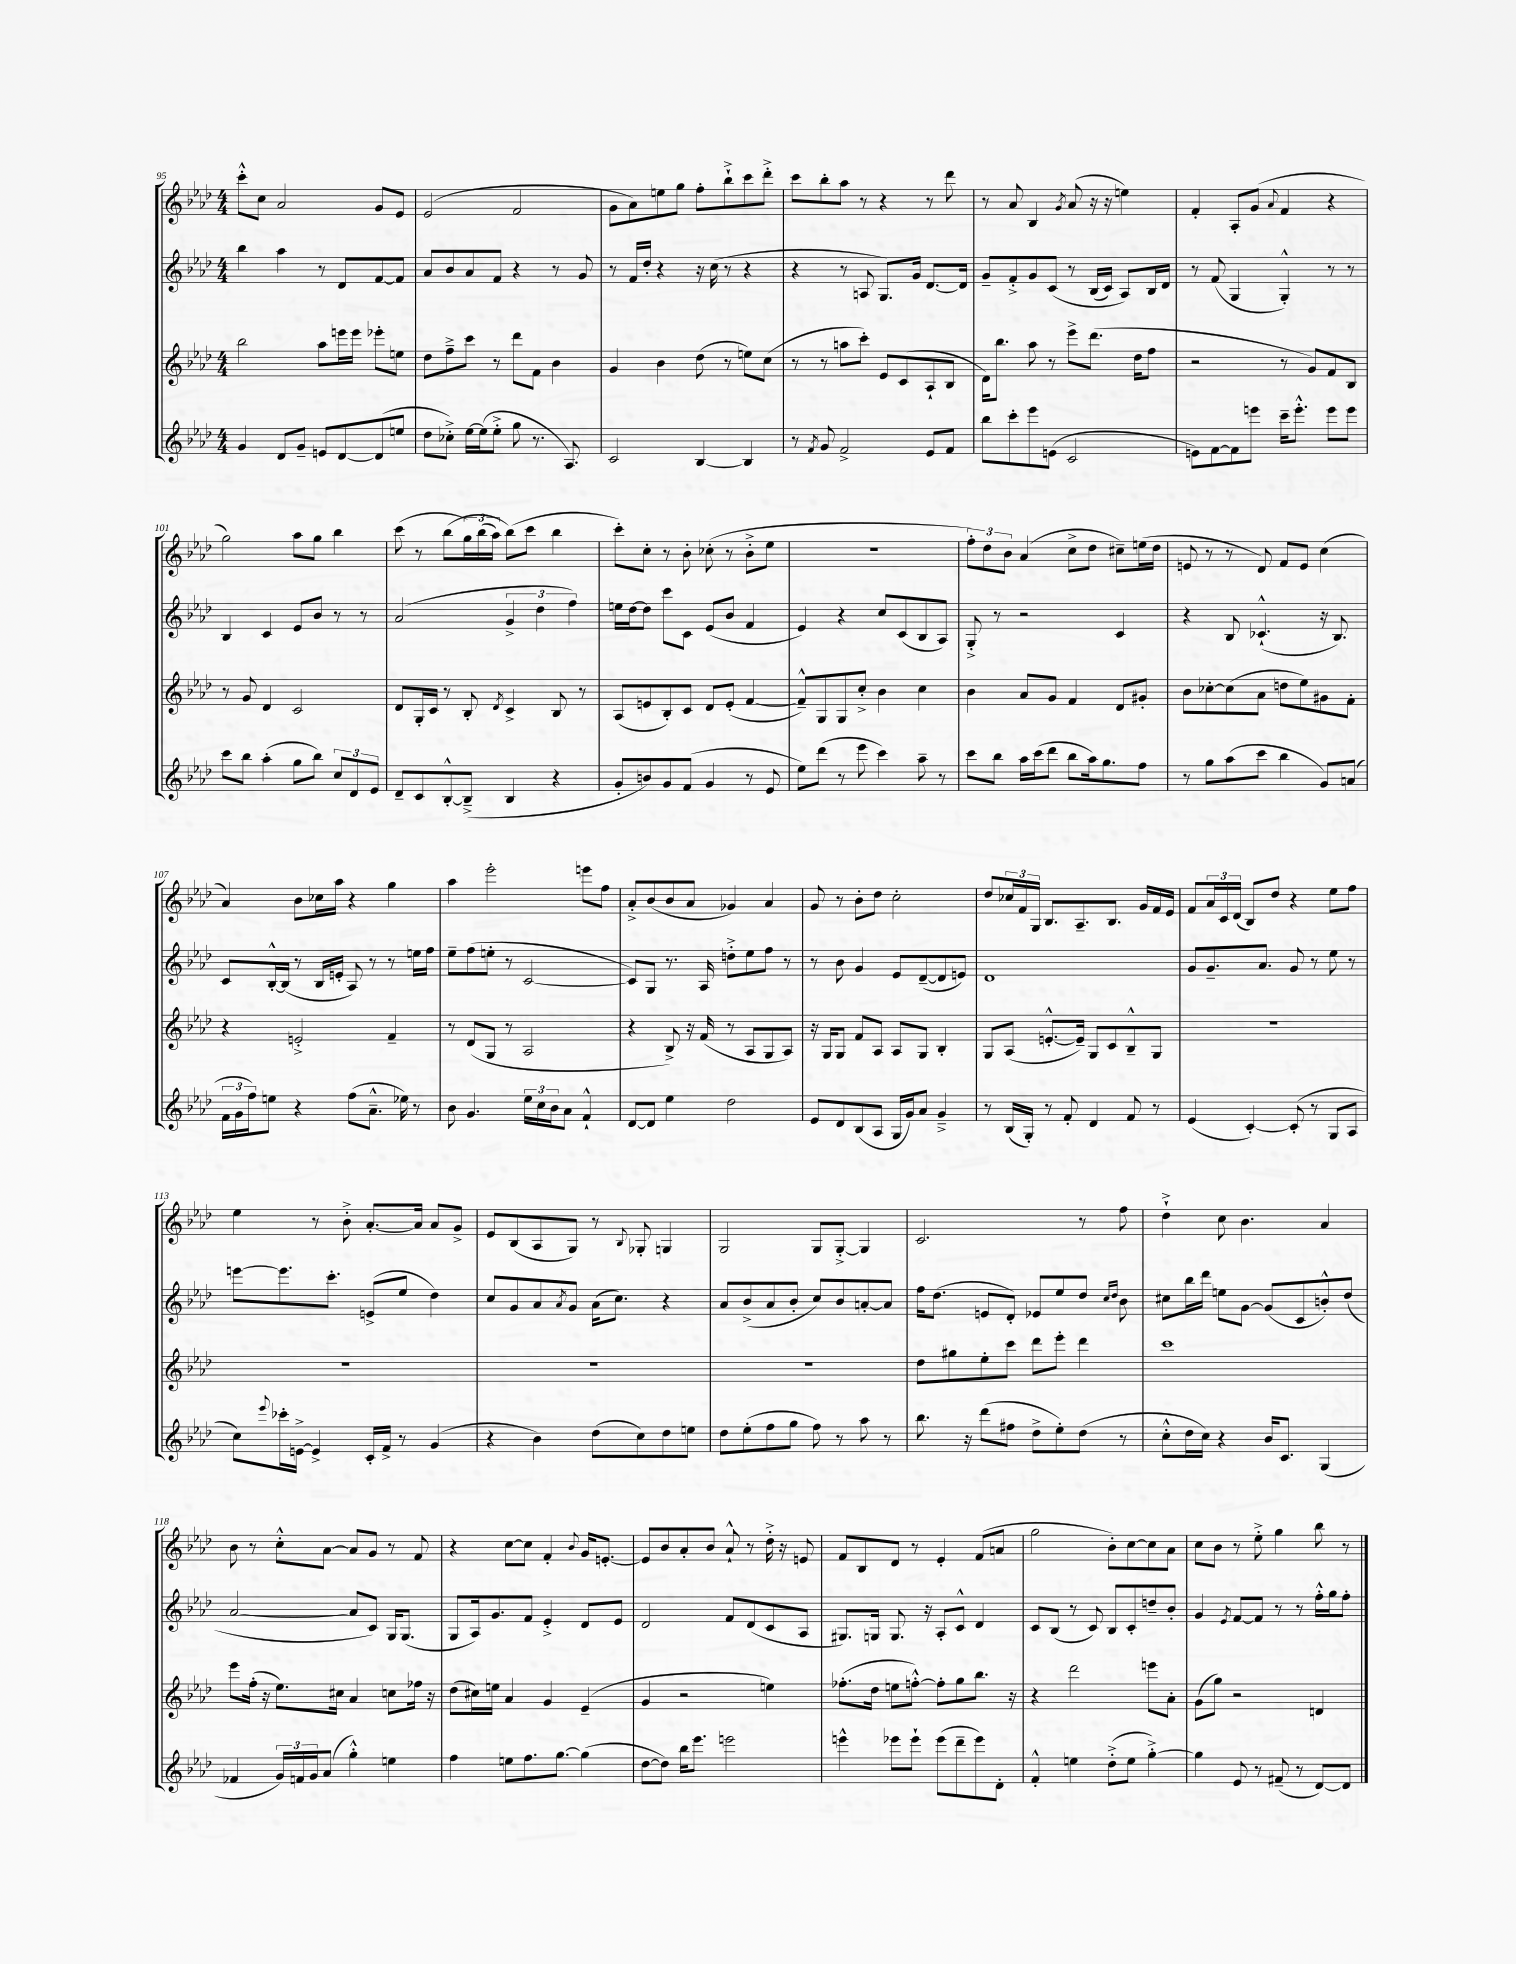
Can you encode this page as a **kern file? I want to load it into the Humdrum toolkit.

**kern	**kern	**kern	**kern
*part4	*part3	*part2	*part1
*staff4	*staff3	*staff2	*staff1
*clefG2	*clefG2	*clefG2	*clefG2
*k[b-e-a-d-]	*k[b-e-a-d-]	*k[b-e-a-d-]	*k[b-e-a-d-]
*M4/4	*M4/4	*M4/4	*M4/4
=95	=95	=95	=95
4g/	2bb-\	4bb-\	8ccc'^^\L
.	.	.	8cc\J
8d-/L	.	4aa-\	2a-/
8g~/J	.	.	.
8en/L	8aa-\L	8r	.
[8d-/	16eeen\L	8d-/L	.
.	16eee\JJ	.	.
(8d-/]	8eee-X'\L	[8f/	8g/L
8een/J	8een\J	8f/J]	8e-/J
=96	=96	=96	=96
8dd-\L	8dd-\L	8a-/L	(2e-/
8cc-X'^\J)	8ff~^\	8b-/	.
[16ee-\LL	8ccc\J	8a-/	.
(16ee-\J]	.	.	.
8ee-'^\J	8r	8f/J	.
8gg\	8ddd-\L	4r	2f/
8.r	8f\J	.	.
.	4b-\	8r	.
8.A-/)	.	.	.
.	.	8g/	.
=97	=97	=97	=97
2c/	4g/	8r	8g\L
.	.	16f/LL	8a-\)
.	.	16dd-'/JJ	.
.	4b-\	4r	8een\
.	.	.	8gg\J
[4B-/	(8dd-\	16r	8ff'\L
.	.	(16cc\	.
.	8r	8r	8bb-`^\
4B-/]	8een\L)	4r	8ccc\
.	(8cc\J	.	8ddd-'^\J
=98	=98	=98	=98
8r	8r	4r	8ccc\L
8qf/	.	.	.
8g/	8r	.	8bb-'\
2f^/	8aan\L	8r	8aa-\J
.	8ccc'\J)	8An/	8r
.	8e-/L	8.G/L)	4r
.	(8c/	.	.
.	.	16g/Jk	.
8e-/L	8A-`/	[8.d-/L	8r
8f/J	8B-/J	.	8ddd-\
.	.	16d-/Jk]	.
=99	=99	=99	=99
8bb-\L	16d-\KL)	8g~/L	8r
.	8.bb-\J	.	.
8ccc'\	.	8f'^/	8a-/
8eee-\	8aa-\	8g/	4B-/
(8en\J	8r	(8c/J	.
.	.	.	8qg/
2c/	8eee-^\L	8r	(8a-/
.	(8.ddd-\J	(16B-/LL	16r
.	.	16c/JJ)	16r
.	.	8A-/L)	4een\)
.	16dd-\KL	.	.
.	8ff\J	16B-/L	.
.	.	16d-/JJ	.
=100	=100	=100	=100
8en\L)	2r	8r	4f'/
[8f\	.	(8f/	.
8f\]	.	4G/	8A-'/L
8eeen\J	.	.	(8g/J
.	.	.	8qqa-/
16ccc~\KL	8r	4G'^^/)	4f/
8.eee'^^\J	.	.	.
.	8g/L)	.	.
8eee\L	8f/	8r	4r
8eee\J	8B-/J	8r	.
!!LO:LB:g=z
=101	=101	=101	=101
8ccc\L	8r	4B-/	2gg\)
8bb-\J	8g/	.	.
(4aa-'\	4d-/	4c/	.
8gg\L	2c/	8e-/L	8aa-\L
8bb-\J)	.	8b-/J	8gg\J
12cc/L	.	8r	4bb-\
12d-/	.	.	.
.	.	8r	.
12e-/J	.	.	.
=102	=102	=102	=102
8d-~/L	8d-/L	(2a-/	(8ccc\
8c/	16G'/L	.	8r
.	16c/JJ	.	.
[8B-'^^/	8r	.	(8bb-\L
(8B-~^/J]	8B-'/	.	24gg\L)
.	.	.	(24bb-\
.	.	.	24aa-\JJ)
.	8qd-/	.	.
4B-/	4c^/	6g^/	(8bb-\L)
.	.	.	8ccc\J
.	.	6dd-\	.
4r	8B-/	.	4bb-\
.	.	6ff\)	.
.	8r	.	.
=103	=103	=103	=103
8g'/L	(8A-/L	16een\LL	8ccc'\L)
.	.	[16dd-\J	.
8bn/)	8en/	8dd-\J]	8cc'\J
8g/	8B-'/)	8ccc\L	8r
(8f/J	8c/J	8c\J	8b-'\
4g/	8d-/L	(8e-/L	(8cc-X'\
.	(8e'/J	8b-/J	8r
8r	[4f/	4f/	8b-'^\L
8e-/	.	.	8ee-\J
=104	=104	=104	=104
8ee-\L)	8f~^^/L])	4e-/)	1r
(8ddd-\J	8G/	.	.
8r	8G/	4r	.
8eee-\	8cc'^/J	.	.
4ccc\)	4b-\	8cc/L	.
.	.	(8c/	.
8aa-~\	4cc\	8B-/	.
8r	.	8A-/J)	.
=105	=105	=105	=105
8ccc\L	4b-\	8G'^/	12ff'\L)
.	.	.	12dd-\
8bb-\J	.	8r	.
.	.	.	12b-\J
16aa-\LL	8a-/L	2r	(4a-/
(16ccc\J	.	.	.
8ddd-\J	8g/J	.	.
8bb-\L	4f/	.	8cc^\L
16aa-\k)	.	.	8dd-\J
8.gg\	.	.	.
.	8d-/L	4c/	8cc#X~\L)
8ff\J	8g#X'/J	.	(16een\L
.	.	.	16dd-\JJ
=106	=106	=106	=106
8r	8b-\L	4r	8en/
8gg\L	[8cc-X'\	.	8r
(8aa-\	(8cc-\]	8B-/	8r
8ccc\J	8a-\J	(4.c-X`^^/	8d-/)
4bb-\	8ddn\L	.	8f/L
.	8ee-\)	.	8e/J
8g/L)	8g#X\	16r	(4cc\
.	.	8.B-/)	.
(8an/J	8f'\J	.	.
!!LO:LB:g=z
=107	=107	=107	=107
24f\LL	4r	8c/L	4a-/)
24g\	.	.	.
24ff\J)	.	.	.
8een\J	.	[16B-'^^/L	.
.	.	(16B-/JJ]	.
4r	2en'^/	8r	8b-\L
.	.	16B-/LL	16cc-X\L
.	.	16en'/JJ	16aa-\JJ
(8ff\L	.	8A-/)	4r
8.a-~^^\J	.	8r	.
.	4f~/	8r	4gg\
16ee-X\)	.	.	.
8r	.	16een\LL	.
.	.	16ff\JJ	.
=108	=108	=108	=108
8b-\	8r	8ee-~\L	4aa-\
4.g/	(8d-/L	(8ff\	.
.	8G/J	8een'\J	2eee-'\
.	8r	8r	.
24ee-\LL	2A-/	[2c/	.
24cc\	.	.	.
24b-\J	.	.	.
8a-\J	.	.	.
4f`^^/	.	.	8eeen\L
.	.	.	8ff\J
=109	=109	=109	=109
[8d-/L	4r	8c/L])	8a-'^/L
8d-/J]	.	8G/J	(8b-/
4ee-\	8B-^/)	8.r	8b-/
.	16r	.	8a-/J
.	(16f/	16A-/	.
2dd-\	8r	8ddn'^\L	4g-X/)
.	8A-/L	8ee-\	.
.	8G/	8ff\J	4a-/
.	8A-/J)	8r	.
=110	=110	=110	=110
8e-/L	16r	8r	8g/
.	16G/KL	.	.
8d-/	8G/J	8b-\	8r
(8B-/	8f/L	4g/	8b-'\L
8A-/J	8A-/J	.	8dd-\J
16G/LL	8A-/L	8e-/L	2cc'\
16g/J)	.	.	.
8a-/J	8G/J	([8d-~/	.
4g~^/	4B-'/	8d-/]	.
.	.	8en/J)	.
=111	=111	=111	=111
8r	8G/L	1d-	8dd-/L
(16B-/LL	(8A-/J	.	24cc-X/L
.	.	.	24f/
16G'/JJ)	.	.	.
.	.	.	24G/JJ
8r	[8.en'^^/L	.	8.B-/L
8f'/	.	.	.
.	16e~/Jk])	.	8.A-~/
4d-/	8G/L	.	.
.	8c/	.	8.B-/J
8f/	8B-~^^/	.	.
.	.	.	16g/LL
8r	8G/J	.	16f/
.	.	.	16e-/JJ
=112	=112	=112	=112
(4e-/	1r	8g/L	8f/L
.	.	8.g~/	24a-/L
.	.	.	24c/
.	.	.	(24d-/JJ
[4c'/)	.	.	8B-/L)
.	.	8.a-/J	.
.	.	.	8dd-/J
(8c'/]	.	8g/	4r
8r	.	8r	.
8G/L	.	8ee-\	8ee-\L
8A-/J	.	8r	8ff\J
!!LO:LB:g=z
=113	=113	=113	=113
8cc\L)	1r	[8eeen\L	4ee-\
8qqeee-/	.	.	.
16ccc-X'\L	.	8.eee\]	.
[16en^\JJ	.	.	.
4e^/]	.	.	8r
.	.	8.ccc'\J	.
.	.	.	8b-'^\
16c'/LL	.	(8en^/L	[8.a-'/L
16f^/JJ	.	.	.
8r	.	8ee-/J	.
.	.	.	16a-/Jk]
(4g/	.	4dd-\)	8a-/L
.	.	.	8g^/J
=114	=114	=114	=114
4r	1r	8cc/L	8e-/L
.	.	8g/	(8B-/
4b-\)	.	8a-/	8A-/
.	.	8qa-/	.
.	.	8g/J	8G/J)
(8dd-\L	.	(16a-\KL	8r
.	.	8.cc\J)	.
.	.	.	8qqB-/
8cc\)	.	.	8G-X'/
8dd-\	.	4r	4Gn/
8een\J	.	.	.
=115	=115	=115	=115
8dd-\L	1r	8a-/L	2G/
(8ee-'\	.	(8b-^/	.
8ff\	.	8a-/	.
8gg\J	.	8b-'/J	.
8ff\)	.	8cc/L)	8G/L
8r	.	8b-/	[8G'^/J
8aa-\	.	[8an'/	4G/]
8r	.	8a/J]	.
=116	=116	=116	=116
8.bb-\	8dd-\L	16ff\KL	2.c/
.	.	(8.dd-\J	.
.	8gg#X\	.	.
16r	.	.	.
(8ddd-\L	8ee-'\	8en/L	.
8ff#X\J	8ccc\J	8d-'/J)	.
8dd-^\L	8ddd-\L	8e-X/L	.
8ee-'\)	8eee-'\J	8ee-/	.
(8dd-\J	4ddd-\	8dd-/J	8r
.	.	16qqcc/LL	.
.	.	16qqdd-/JJ	.
8r	.	8b-\	8ff\
=117	=117	=117	=117
8cc'^^\L	1ccc	8cc#X\L	4dd-`^\
16dd-\L	.	16bb-\L	.
16cc\JJ)	.	16ddd-\JJ	.
4r	.	8een\L	8cc\
.	.	[8g\J	4.b-\
16b-/KL	.	(8g/L]	.
8.c/J	.	.	.
.	.	8c/	.
(4G/	.	8bn'^^/)	4a-/
.	.	(8dd-/J	.
!!LO:LB:g=z
=118	=118	=118	=118
4f-X/	8eee-\L	[2a-/	8b-\
.	(16ff'\Jk	.	8r
.	16r	.	.
24g/LL)	8.ee-\L)	.	8cc'^^\L
24fn/	.	.	.
24g/J	.	.	.
(8a-/J	.	.	[8a-\J
.	16cc#X\Jk	.	.
4gg'^^\)	4a-/	8a-/L]	8a-/L]
.	.	8c/J)	8g/J
4een\	8ccn\L	16G/KL	8r
.	.	(8.G/J	.
.	16ff-X\Jk	.	8f/
.	16r	.	.
=119	=119	=119	=119
4ff\	(8dd-\L	8G/L	4r
.	16cc#X\L)	16A-/k)	.
.	16een\JJ	8.g/	.
8een\L	4a-/	.	[8cc\L
8.ff\	.	8f/J	8cc\J]
.	4g/	4e-'^/	4f'/
[8.gg\J	.	.	.
.	.	.	8qqb-/
(4gg\]	(4e-~/	8d-/L	16g/KL
.	.	.	[8.en'/J
.	.	8e-/J	.
=120	=120	=120	=120
[8dd-\L	4g/	2d-/	8e/L]
8dd-\J])	.	.	8b-/
16bb-\KL	2r	.	8a-'/
8.eee-\J	.	.	.
.	.	.	8b-/J
2eeen\	.	8f/L	8a-`^^/
.	.	(8d-/	8r
.	4een\)	8c/	16dd-'^\
.	.	.	16r
.	.	8A-/J	8en/
=121	=121	=121	=121
4eeen^^\	(8.ff-X'\L	8.G#X/L)	8f/L
.	.	.	8B-/
.	16dd-\Jk	16Gn/Jk	.
8eee-X\L	8een\L	8.G/	8d-/J
8eee-`\J	[8ffn'^^\J)	.	8r
.	.	16r	.
(8eee-\L	8ff'\L]	8A-'/L	4e-'/
8ddd-~\	8gg\	8c^^/J	.
8eee-\)	8.bb-\J	4d-/	(8f/L
8d-'\J	.	.	8an/J
.	16r	.	.
=122	=122	=122	=122
4f'^^/	4r	8c/L	2gg\
.	.	(8B-/J	.
4een\	2ddd-\	8r	.
.	.	8c/)	.
(8dd-'^\L	.	8B-/L	8b-'\L)
8ee\J	.	8c'/	[8cc\
[4gg'^\)	8eeen\L	8ddn~/	8cc\]
.	8a-'\J	8b-'/J	8a-\J
=123	=123	=123	=123
4gg\]	(8g\L	4g/	8cc\L
.	8gg\J)	.	8b-\J
.	.	8qe-/	.
8e-/	2r	[8f/L	8r
8r	.	8f/J]	8ee-'^\
(8f#X~/	.	8r	4gg\
8r	.	8r	.
[8d-/L)	4dn/	16ff'^^\LL	8bb-\
.	.	16gg\J	.
8d-/J]	.	8ff'\J	8r
==	==	==	==
*-	*-	*-	*-
